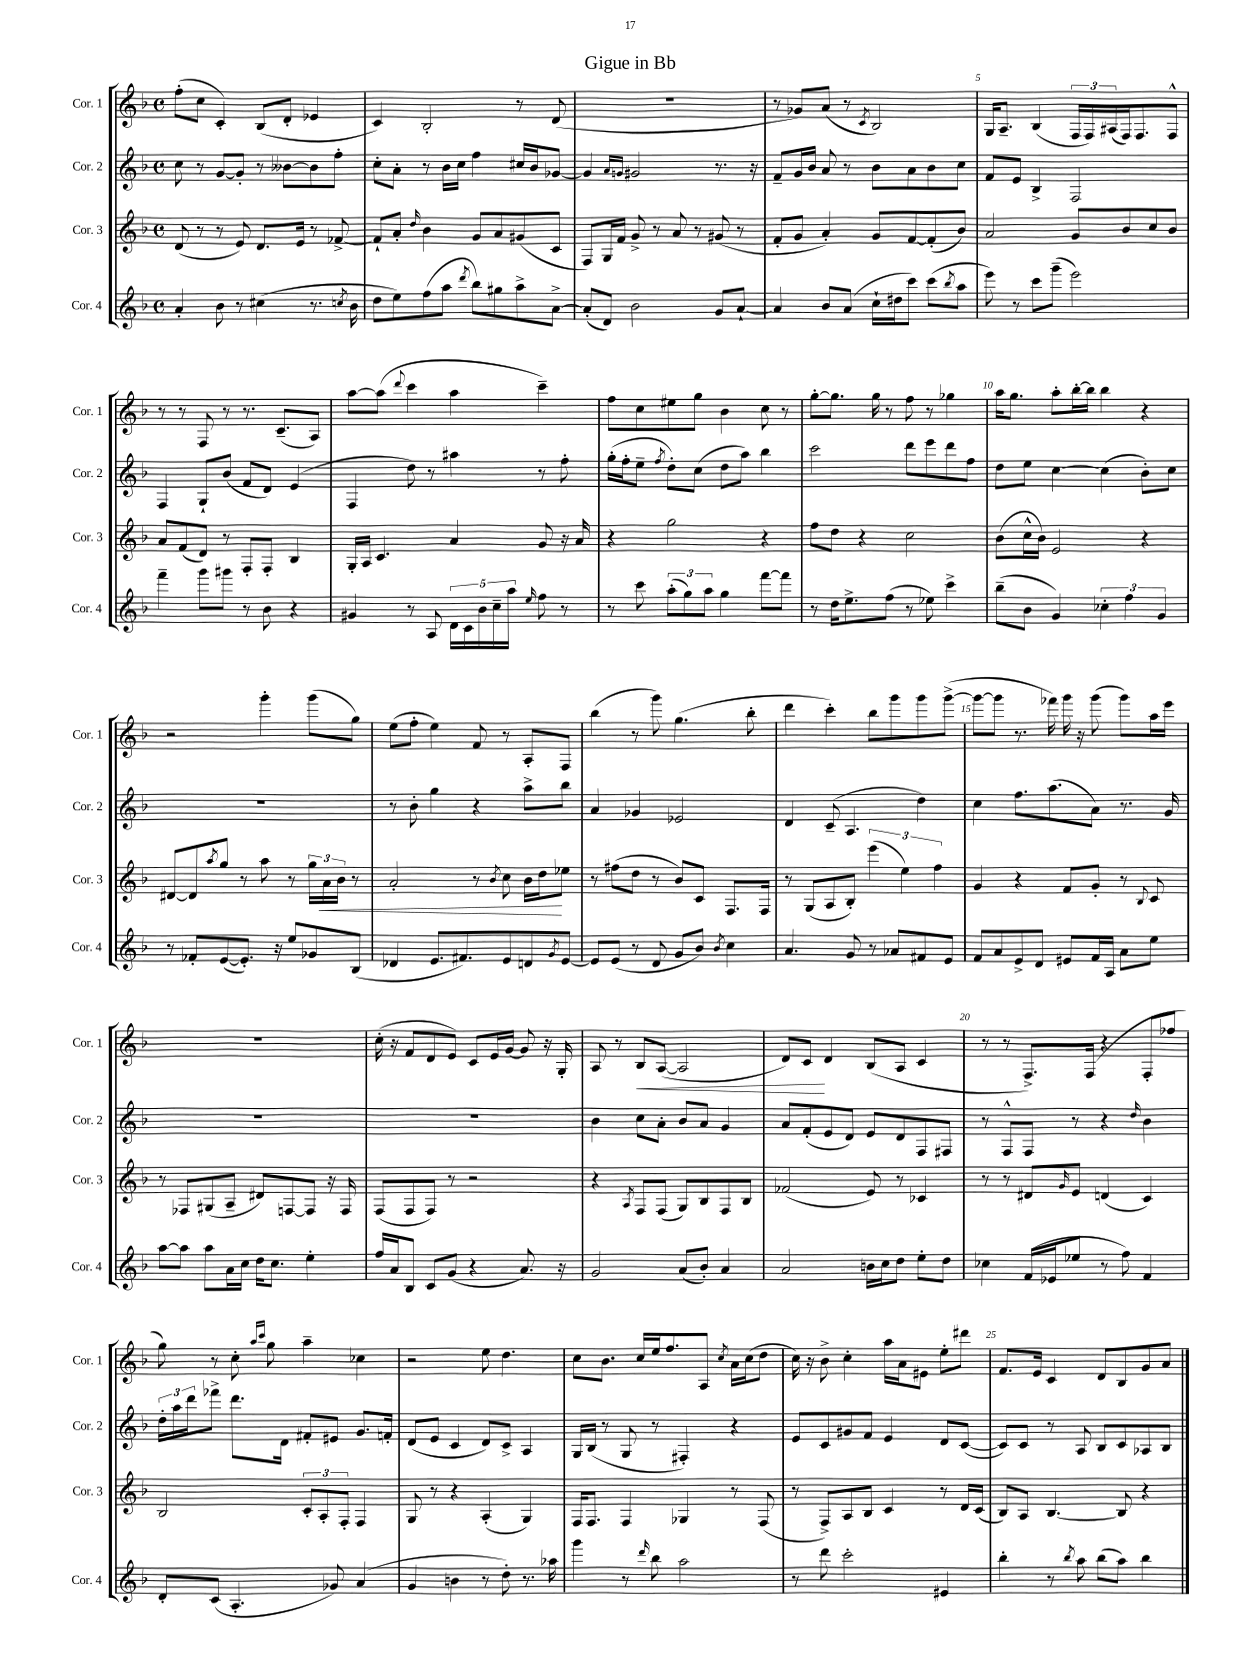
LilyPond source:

\header { title = "Gigue in Bb" }
<<
\new StaffGroup <<
\new Staff = "s0" \with { instrumentName = "Cor. 1" shortInstrumentName = "Cor. 1" } {
    \clef treble \key f \major \defaultTimeSignature \time 4/4
    f''8-.( c''8 c'4-.) bes8( d'8-. ees'4 |
    c'4) bes2-. r8 d'8( |
    R1 |
    r8 ges'8) a'8( r8 \acciaccatura { c'8 } bes2) |
    g16 a8.-- bes4( \tuplet 3/2 { f16 f16) ais16( } f16) f8. f8-^ |
    r8 r8 f8 r8 r8. c'8.--( a8) |
    a''8~ a''8( \appoggiatura { d'''8 } c'''4 a''4 c'''4--) |
    f''8 c''8 eis''8 g''8 bes'4 c''8 r8 |
    g''8~-. g''8. g''16 r8 f''8 r8 ges''4 |
    a''16 g''8. a''8-. bes''16~-. bes''16 bes''4 r4 |
    r2 g'''4-. g'''8( g''8) |
    e''8( f''8-. e''4) f'8 r8 a8-. f8 |
    bes''4( r8 g'''8) g''4.( bes''8-. |
    d'''4 c'''4-.) bes''8 g'''8 g'''8 g'''8~->( |
    g'''8~ g'''8 r8. fes'''16) g'''16 r16 g'''8( g'''8) a''16 e'''16 |
    R1 |
    c''16-.( r16 f'8 d'8 e'8) c'8 e'16 g'16~ g'8 r16 g16-. |
    a8 r8 bes8\< a8~( a2 |
    d'8) c'8\! d'4 bes8( a8 c'4 |
    r8 r8 f8.->) f16( r4 f8-. fes''8 |
    g''8) r8 c''8-. \grace { a''16 c'''16 } g''8 a''4-- ces''4 |
    r2 e''8 d''4. |
    c''8 bes'8. c''16 e''16 f''8. a8 \acciaccatura { c''8 } a'16 c''16( d''8 |
    c''16) r16 bes'8-> c''4-. a''16 a'16 eis'8 e''8-. dis'''8 |
    f'8. e'16 c'4 d'8 bes8 g'8 a'8 \bar "|." |
}
\new Staff = "s1" \with { instrumentName = "Cor. 2" shortInstrumentName = "Cor. 2" } {
    \clef treble \key f \major \defaultTimeSignature \time 4/4
    c''8 r8 g'8~ g'8-. r8 beses'8~ beses'8 f''8-. |
    c''8-. a'8-. r8 bes'16 c''16 f''4 cis''16 bes'16 ges'8~ |
    ges'4 \grace { a'16 g'16 } gis'2 r8. r16 |
    f'8-- g'16 bes'16 a'8 r8 bes'8 a'8 bes'8 c''8 |
    f'8 e'8 bes4-> f2 |
    f4 g8-! bes'8( f'8 d'8) e'4( |
    f4 d''8) r8 ais''4 r8 f''8-. |
    g''16-.( f''16-. e''8-- \acciaccatura { f''8 } d''8-.) c''8( d''8 a''8) bes''4 |
    c'''2 d'''8 e'''8 d'''8 f''8 |
    d''8 e''8 c''4~ c''4( bes'8-.) c''8 |
    R1 |
    r8 bes'8-. g''4 r4 a''8-> bes''8 |
    a'4 ges'4 ees'2 |
    d'4 c'8--( a4. d''4) |
    c''4 f''8. a''8.( a'8) r8. g'16 |
    R1 |
    R1 |
    bes'4 c''8 a'8-. bes'8 a'8 g'4 |
    a'8 f'8-.( e'8 d'8) e'8 d'8 f8 fis8 |
    r8 f8-^ f8 r8 r4 \grace { d''16 } bes'4 |
    \tuplet 3/2 { d''16-. a''16 d'''16 } fes'''8-> d'''8. d'16 fis'8-. eis'8 g'8. f'16-. |
    d'8( e'8 c'4 d'8) c'8-> a4 |
    g16 bes16( r8 g8 r8 fis4-.) r4 |
    e'8 c'8 gis'8 f'8 e'4 d'8 c'8~( |
    c'8) c'8 r8 a8 bes8 c'8 aes8 bes8 \bar "|." |
}
\new Staff = "s2" \with { instrumentName = "Cor. 3" shortInstrumentName = "Cor. 3" } {
    \clef treble \key f \major \defaultTimeSignature \time 4/4
    d'8( r8 r8 e'8) d'8. e'16 r8 fes'8~-> |
    fes'8-! a'8-. \grace { d''16 } bes'4 g'8 a'8 gis'8( c'8 |
    f8) g16 f'16 g'8-> r8 a'8 r8 gis'8( r8 |
    f'8-. g'8 a'4-.) g'8 f'8~ f'8-.( bes'8) |
    a'2 g'8 bes'8 c''8 bes'8 |
    a'8 f'8( d'8) r8 f8-. f8-. bes4 |
    g16-. a16 c'4. a'4 g'8 r16 a'16 |
    r4 g''2 r4 |
    f''8 d''8 r4 c''2 |
    bes'8( c''16-^ bes'16) e'2 r4 |
    dis'8~ dis'8 \acciaccatura { a''8 } g''8 r8 a''8 r8 \tuplet 3/2 { g''16 a'16\< bes'16 } r8 |
    a'2-. r8 \acciaccatura { bes'8 } c''8 bes'16 d''16\! ees''8 |
    r8 fis''8( d''8 r8 bes'8) c'8 f8. f16 |
    r8 g8( a8 bes8-.) \tuplet 3/2 { e'''4( e''4) f''4 } |
    g'4 r4 f'8 g'8-. r8 \appoggiatura { bes8 } c'8 |
    r8 fes8 gis8( a8-- dis'8) f8~ f8 r16 f16 |
    f8( f8 f8) r8 r2 |
    r4 \acciaccatura { a8 } f8 f8( g8) bes8 f8 bes8 |
    fes'2( e'8) r8 ces'4 |
    r8 r8 dis'8 \grace { g'16 } e'8 d'4( c'4) |
    bes2 \tuplet 3/2 { c'8-. a8-. f8-. } f4 |
    g8 r8 r4 a4-.( g4) |
    f16 f8. f4 ges4 r8 f8( |
    r8 f8->) a8 bes8 c'4 r8 d'16 c'16( |
    bes8) a8 bes4.~ bes8 r4 \bar "|." |
}
\new Staff = "s3" \with { instrumentName = "Cor. 4" shortInstrumentName = "Cor. 4" } {
    \clef treble \key f \major \defaultTimeSignature \time 4/4
    a'4-. bes'8 r8 cis''4( r8. \acciaccatura { c''8 } bes'16 |
    d''8 e''8) f''8( a''8 \acciaccatura { d'''8 } bes''8) gis''8 a''8-> a'8~-> |
    a'8-.( d'8) bes'2 g'8 a'8~-! |
    a'4 bes'8 a'8( c''16-! dis''16 c'''8) c'''8( \acciaccatura { bes''8 } a''8 |
    e'''8) r8 c'''8 g'''8--( e'''2) |
    f'''4-- g'''8 gis'''8 r8 bes'8 r4 |
    gis'4 r8 a8 \tuplet 5/4 { d'16 c'16 bes'16 c''16-- a''16 } \grace { e''16 } f''8 r8 |
    r8 c'''8 \tuplet 3/2 { a''8-.( g''8) a''8 } g''4 f'''8~ f'''8 |
    r8 d''16 e''8.-> f''8( r8 ees''8) c'''4-> |
    bes''8--( bes'8 g'4) \tuplet 3/2 { ces''4-. f''4 g'4 } |
    r8 fes'8-. e'8~( e'8.-.) r16 e''8 ges'8 bes8( |
    des'4 e'8. fis'8.) e'8 d'8 \acciaccatura { g'8 } e'8~ |
    e'8 e'8( r8 d'8 g'8 bes'8) \acciaccatura { bes'8 } c''4 |
    a'4. g'8 r8 aes'8 fis'8 e'8 |
    f'8 a'8 e'8-> d'8 eis'8 f'16 a16 a'8 e''8 |
    a''8~ a''8 a''8 a'16 c''16 d''16 c''8. e''4-. |
    f''16 a'16 bes8 c'8 g'8( r4 a'8.) r16 |
    g'2 a'8( bes'8-.) a'4 |
    a'2 b'16 c''16 d''8 e''8-. d''8 |
    ces''4 f'16( ees'16 ees''8 r8 f''8) f'4 |
    d'8-. c'8( a4.-. ges'8) a'4( |
    g'4 b'4 r8 d''8-.) r8. aes''16 |
    g'''4 r8 \grace { d'''16 } bes''8 a''2 |
    r8 d'''8 c'''2-. eis'4 |
    bes''4-. r8 \acciaccatura { bes''8 } a''8 bes''8( a''8) bes''4 \bar "|." |
}
>>
>>
\layout { \context { \Score \override BarNumber.break-visibility = ##(#f #t #t) barNumberVisibility = #(every-nth-bar-number-visible 5) } }
